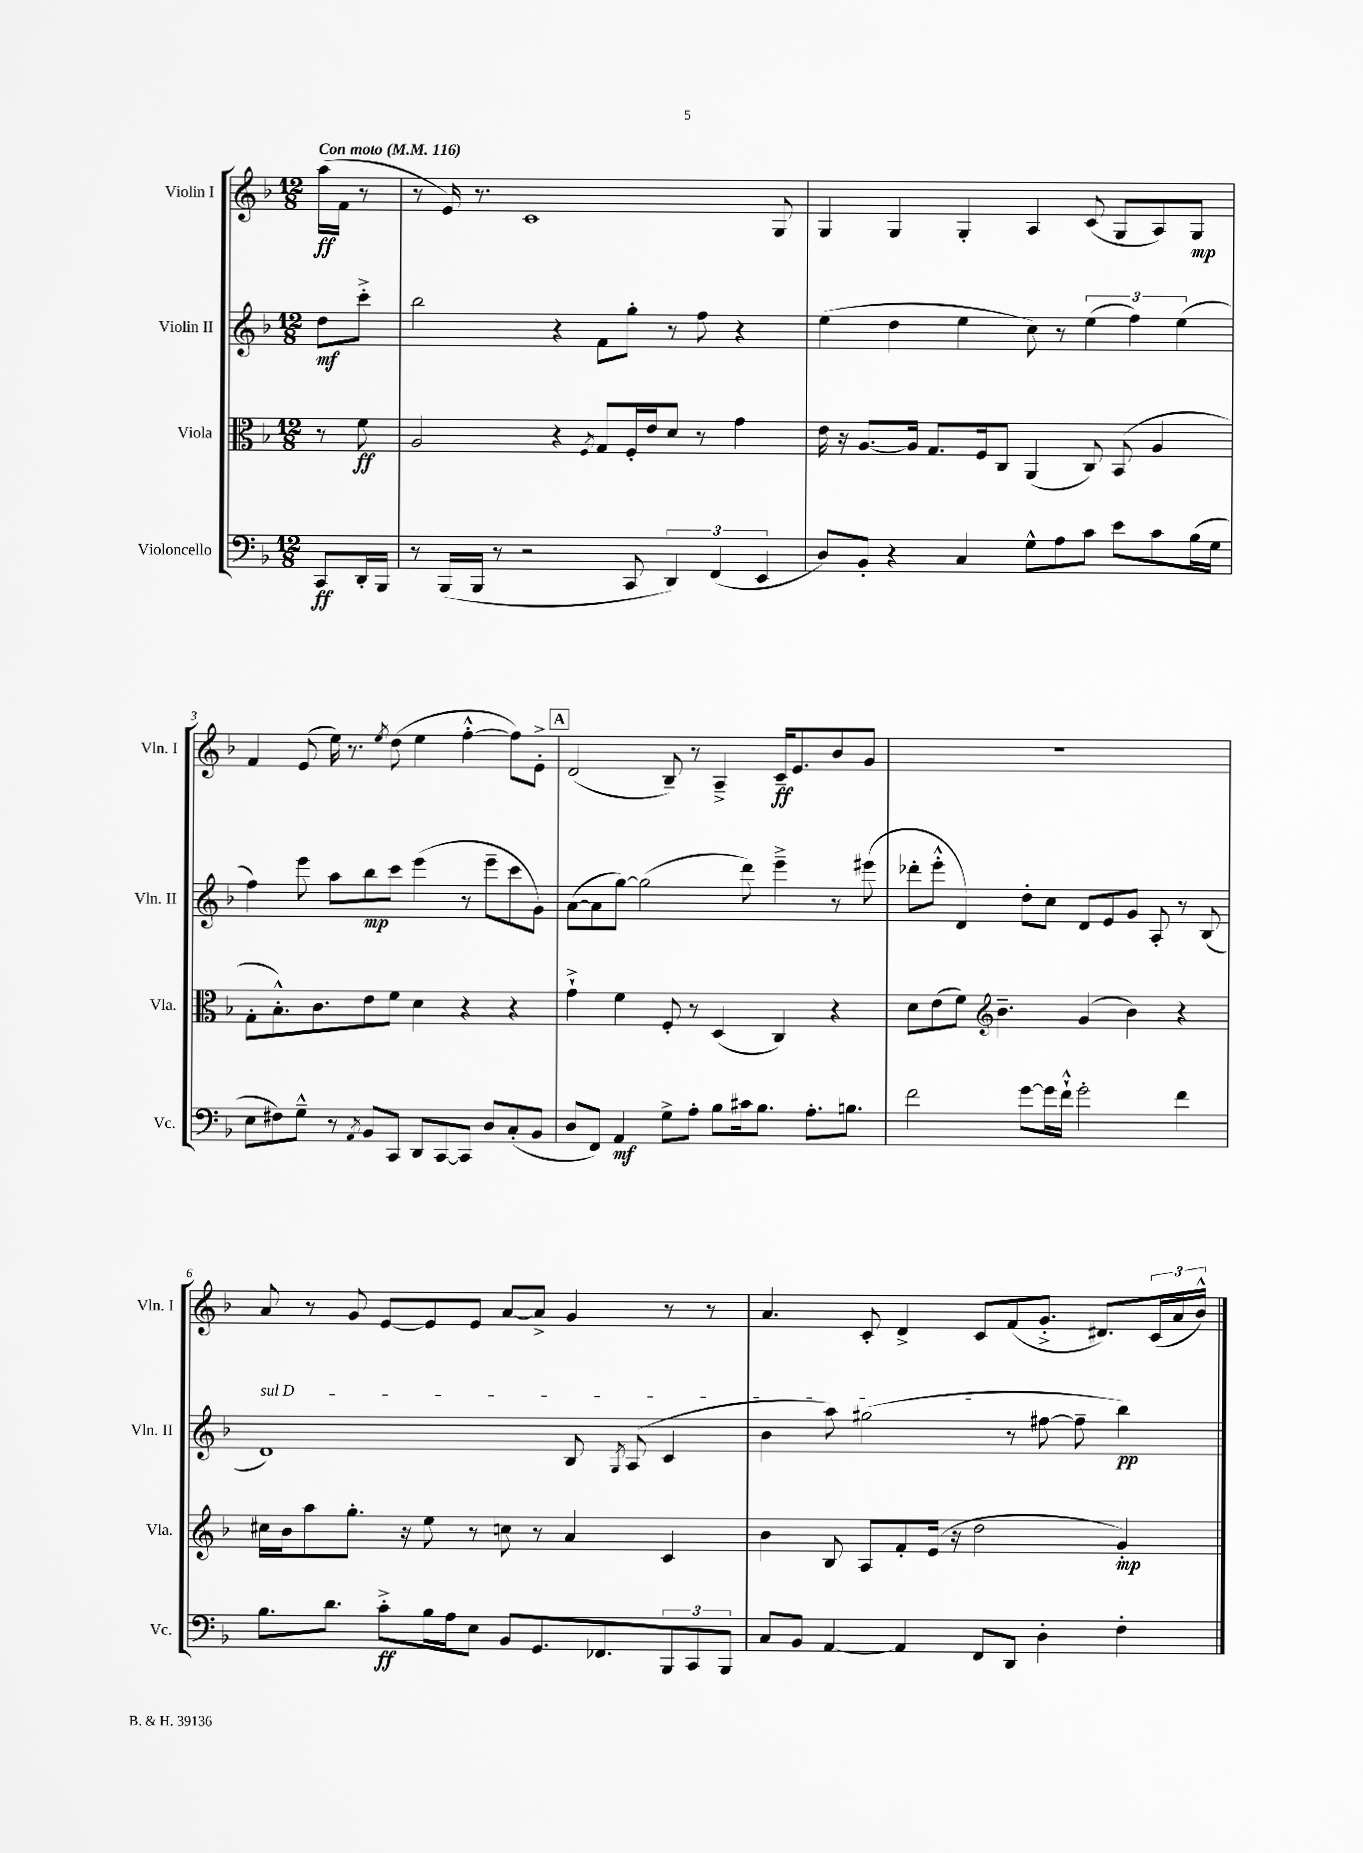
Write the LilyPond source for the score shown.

<<
\new StaffGroup <<
\new Staff = "s0" \with { instrumentName = "Violin I" shortInstrumentName = "Vln. I" } {
    \clef treble \key f \major \numericTimeSignature \time 12/8 \partial 4 \tempo "Con moto" 4 = 116
    a''16\ff( f'16 r8 |
    r8 e'16) r8. c'1 g8 |
    g4 g4 g4-. a4 c'8( g8 a8) g8\mp |
    f'4 e'8( e''16) r8. \acciaccatura { e''8 } d''8( e''4 f''4~-.-^ f''8) e'8-.-> |
    \mark \markup { \box "A" } d'2( bes8--) r8 a4---> c'16--\ff e'8. bes'8 g'8 |
    R1. |
    a'8 r8 g'8 e'8~ e'8 e'8 a'8~ a'8-> g'4 r8 r8 |
    a'4. c'8-. d'4-> c'8 f'8( g'8.-.-> dis'8.) \tuplet 3/2 { c'16( a'16 bes'16-^) } \bar "|." |
}
\new Staff = "s1" \with { instrumentName = "Violin II" shortInstrumentName = "Vln. II" } {
    \clef treble \key f \major \numericTimeSignature \time 12/8 \partial 4
    d''8\mf c'''8-.-> |
    bes''2 r4 f'8 g''8-. r8 f''8 r4 |
    e''4( d''4 e''4 c''8) r8 \tuplet 3/2 { e''4( f''4) e''4( } |
    f''4) e'''8 a''8 bes''8\mp c'''8 e'''4( r8 e'''8-- c'''8 g'8) |
    \mark \markup { \box "A" } a'8~( a'8 g''8~) g''2( d'''8) e'''4---> r8 eis'''8( |
    des'''8-. e'''8-.-^ d'4) d''8-. c''8 d'8 e'8 g'8 a8-. r8 bes8( |
    \once \override TextSpanner.bound-details.left.text = \markup { \italic "sul D" } d'1\startTextSpan) bes8 \acciaccatura { g8 } a8( c'4 |
    bes'4 a''8) gis''2\stopTextSpan( r8 fis''8~ fis''8-- bes''4\pp) \bar "|." |
}
\new Staff = "s2" \with { instrumentName = "Viola" shortInstrumentName = "Vla." } {
    \clef alto \key f \major \numericTimeSignature \time 12/8 \partial 4
    r8 f'8\ff |
    a2 r4 \acciaccatura { f8 } g8 f16-. e'16 d'8 r8 g'4 |
    e'16 r16 a8.~ a16 g8. f16 c8 a,4( c8) bes,8( a4 |
    g8-. bes8.-.-^) c'8. e'8 f'8 d'4 r4 r4 |
    \mark \markup { \box "A" } g'4-!-> f'4 f8-. r8 d4( c4) r4 |
    d'8 e'8( f'8) \clef treble bes'4.-- g'4( bes'4) r4 |
    cis''16 bes'16 a''8 g''8.-. r16 e''8 r8 c''8 r8 a'4 c'4 |
    bes'4 bes8 a8 f'8-. e'16( r16 d''2 g'4-.\mp) \bar "|." |
}
\new Staff = "s3" \with { instrumentName = "Violoncello" shortInstrumentName = "Vc." } {
    \clef bass \key f \major \numericTimeSignature \time 12/8 \partial 4
    c,8\ff d,16-. bes,,16 |
    r8 bes,,16( bes,,16 r8 r2 c,8 \tuplet 3/2 { d,4) f,4( e,4 } |
    d8) bes,8-. r4 c4 g8-^ a8 c'8 e'8 c'8 bes16( g16 |
    e8 fis8) g8---^ r8 \acciaccatura { a,8 } bes,8 c,8 d,8 c,8~ c,8 d8 c8-.( bes,8 |
    \mark \markup { \box "A" } d8 f,8) a,4\mf g8-> a8-. bes8 cis'16 bes8. a8.-. b8. |
    f'2 g'8~ g'16 f'16-!-^ g'2-. f'4 |
    bes8. d'8. c'8-.->\ff bes16 a16 e8 bes,8 g,8. fes,8. \tuplet 3/2 { bes,,8 c,8 bes,,8 } |
    c8 bes,8 a,4~ a,4 f,8 d,8 d4-. f4-. \bar "|." |
}
>>
>>
